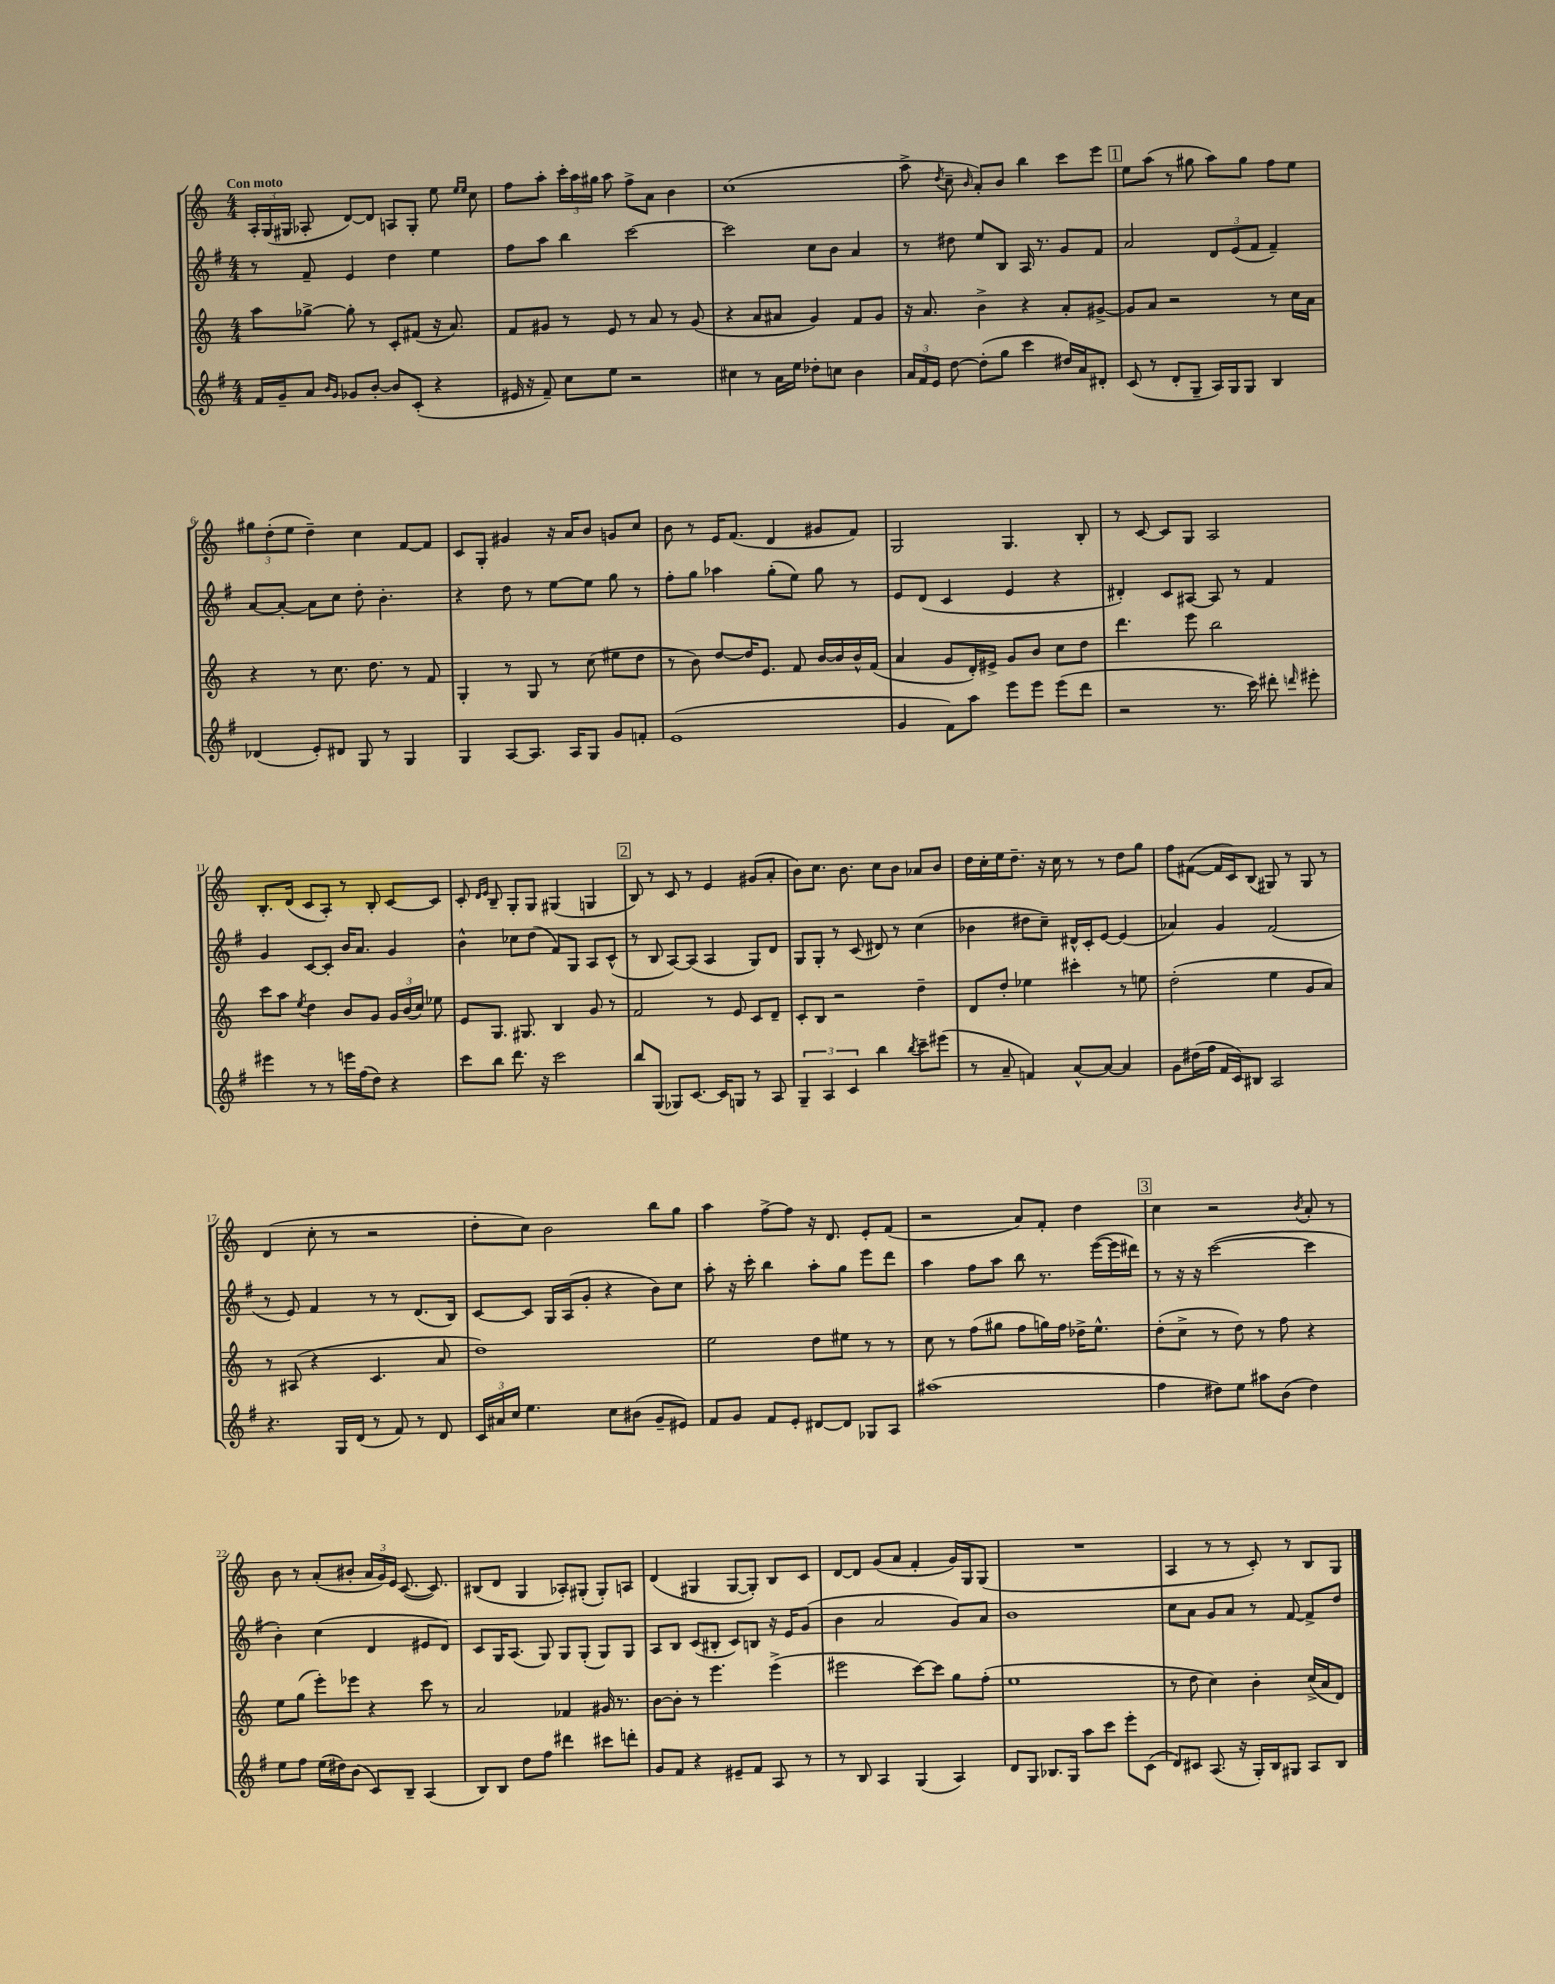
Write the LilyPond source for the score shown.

<<
\new StaffGroup <<
\new Staff = "s0" {
    \clef treble \key c \major \numericTimeSignature \time 4/4 \tempo "Con moto"
    \autoBeamOff \tuplet 3/2 { a16[-. g16( gis16] } aes8-. d'8[~) d'8] a8[ gis8]-. e''8 \grace { e''16[ e''16] } c''8 |
    f''8[ a''8]-. \tuplet 3/2 { c'''16[-. a''16 gis''16] } a''8 f''8[-> a'8] b'4 |
    c''1( |
    a''8-> \acciaccatura { d''8 } c''8-- \grace { b'16 } a'8[-.) b'8] b''4 c'''8[ e'''8] |
    \mark \markup { \box "1" } e''8[ a''8]( r8 gis''8 a''8[) gis''8] f''8[ e''8] |
    \tuplet 3/2 { gis''8[ d''8-.( e''8] } d''4--) c''4 f'8[~ f'8] |
    c'8[ g8]-. gis'4 r16 a'16[ b'8] g'8[ c''8] |
    b'8 r8 e'16[ f'8.]( d'4 gis'8[ f'8]) |
    g2 g4. b8-. |
    r8 c'8~ c'8[ g8] a2 |
    b8.[-. d'16]( c'8[ a8]-.) r8 b8-. c'8[~ c'8] |
    c'8-. \grace { d'16[ e'16] } b8-- g8[-. g8] gis4( g4 |
    \mark \markup { \box "2" } b8) r8 c'8 r8 e'4 gis'8[( a'8]-. |
    b'8[) c''8.] b'8. c''8[ b'8] aes'8[ b'8] |
    d''16[ c''16-. e''16 d''8.]-- r16 c''16 r8 r8 d''8[ g''8] |
    f''8[ fis'8]~( fis'16[ c'16) b8]( gis8) r8 gis8 r8 |
    d'4( c''8-. r8 r2 |
    d''8[-. c''8]) b'2 b''8[ g''8] |
    a''4 f''8[~-> f''8] r16 d'8. e'8[-. f'8]( |
    r2 a'8[) f'8]-. d''4 |
    \mark \markup { \box "3" } c''4 r2 \acciaccatura { b'8 } a'8-. r8 |
    b'8 r8 a'8[-.( bis'8]-. \tuplet 3/2 { a'16[ g'16) e'16] } c'8.~( c'8.) |
    bis8[( d'8] g4 aes8[-.) gis8]-.( gis8[-.) a8] |
    d'4( gis4 gis8[~ gis8]-.) b8[ c'8] |
    d'8[~ d'8] g'8[( a'8] f'4-. g'16[) g16 g8]( |
    R1 |
    a4 r8 r8 c'8-.) r8 b8[ g8] \bar "|." |
}
\new Staff = "s1" {
    \clef treble \key g \major \numericTimeSignature \time 4/4
    \autoBeamOff r8 fis'8-- e'4 d''4 e''4 |
    fis''8[ a''8] b''4 c'''2~ |
    c'''2 c''8[ b'8] a'4 |
    r8 dis''8 e''8[ b8] a16 r8. g'8[ fis'8] |
    \mark \markup { \box "1" } a'2 \tuplet 3/2 { d'8[ e'8( fis'8] } fis'4--) |
    a'8[~ a'8]~-. a'8[ c''8] d''8-. b'4.-. |
    r4 d''8 r8 e''8[~ e''8] g''8 r8 |
    fis''8[-. g''8] aes''4 g''8[-.( e''8]) g''8 r8 |
    e'8[ d'8]( c'4 e'4 r4 |
    dis'4-.) c'8[ ais8]~ ais8 r8 fis'4 |
    g'4 c'8[~ c'8]-. b'16[ a'8.] g'4 |
    b'4-^ ces''8[ d''8]( fis'8[) g8] a8[ c'8]-^( |
    \mark \markup { \box "2" } r8 b8 a8[~) a8]( a4 g8[) d'8] |
    g8[ g8]-. r8 c'8( dis'8) r8 c''4( |
    bes'4 dis''8[ c''8]--) dis'16[-^ c'16-. e'8]~ e'4( |
    aes'4) g'4 fis'2( |
    r8 e'8) fis'4 r8 r8 d'8.[( b16]) |
    c'8[~ c'8] g16[ a16( g'8]-. r4 b'8[) c''8] |
    a''8-. r16 c'''16-. b''4 a''8[-. g''8] e'''8[ d'''8] |
    a''4 fis''8[ a''8] b''8 r8. e'''16[~( e'''16 dis'''16]) |
    \mark \markup { \box "3" } r8 r16 r16 c'''2~( c'''4 |
    b'4-.) c''4( d'4 eis'8[ d'8]) |
    c'8[ g16 a8.]( g8) g8[ g8]-.( g8[) g8] |
    a8[ b8] c'8[( bis8]-. c'8[) b8] r16 e'16[ g'8]( |
    b'4 a'2 g'8[) a'8] |
    b'1 |
    c''8[ a'8] g'8[ a'8] r8 fis'8~ fis'8[-> d''8] \bar "|." |
}
\new Staff = "s2" {
    \clef treble \key c \major \numericTimeSignature \time 4/4
    \autoBeamOff a''8[ ges''8]~-> ges''8-. r8 c'8[-. fis'8]( r16 a'8.) |
    f'8[ gis'8] r8 e'8 r8 a'8 r8 gis'8( |
    r4 a'8[ ais'8] g'4) f'8[ g'8] |
    r16 a'8. b'4-> r4 a'8[-. gis'8]~-> |
    \mark \markup { \box "1" } gis'8[ a'8] r2 r8 c''16[ a'16] |
    r4 r8 c''8. d''8. r8 f'8 |
    g4-. r8 g8 r8 c''8( eis''8[ d''8] |
    r8 b'8) d''8[~ d''16 e'8.] f'8 b'16[~ b'16 b'16-^ f'16]( |
    a'4 g'8[ d'16-.) eis'16]-> g'8[ b'8] c''8[ d''8] |
    d'''4. e'''8 b''2 |
    c'''8[ a''8] \acciaccatura { e''8 } d''4 b'8[ g'8] \tuplet 3/2 { g'16[ b'16( c''16]) } ees''8 |
    e'8[ g8.] gis8. b4 g'8 r8 |
    \mark \markup { \box "2" } f'2 r8 e'8 c'8[ d'8]-- |
    c'8[-. b8] r2 d''4-- |
    d'8[ d''8]-. ees''4 cis'''4-. r8 e''8 |
    d''2-.( e''4 g'8[ a'8]) |
    r8 ais8( r4 c'4. a'8 |
    d''1) |
    e''2 d''8[ eis''8] r8 r8 |
    c''8 r8 f''8[( gis''8] f''8[ g''16) f''16] des''16[-> e''8.]-^ |
    \mark \markup { \box "3" } d''8[-.( c''8]-> r8 d''8) r8 f''8 r4 |
    e''8[ g''8]( e'''8[-.) ees'''8] r4 c'''8 r8 |
    a'2 fes'4 gis'16 r8. |
    b'8[~ b'8]-. r8 e'''4. e'''4->( |
    eis'''2 c'''8[~) c'''8] g''8[ f''8]-.( |
    e''1 |
    r8 d''8 c''4) b'4-. c''16[->( a'16 d'8]) \bar "|." |
}
\new Staff = "s3" {
    \clef treble \key g \major \numericTimeSignature \time 4/4
    \autoBeamOff fis'16[ g'16-- a'8] \grace { b'16[ g'16] } ges'8[ b'8]~-. b'8[ c'8]-.( r4 |
    eis'16 r16 fis'8--) c''8[ e''8] r2 |
    cis''4 r8 a'16[ e''16] des''8[-. c''8] b'4 |
    \tuplet 3/2 { a'16[ fis'16 e'16] } d''8~ d''8[-.( g''8] c'''4 dis''16[) a'16 dis'8]-. |
    \mark \markup { \box "1" } c'8( r8 d'8[-. g8]-- a16[) g16 g8] b4 |
    des'4( e'8[-.) dis'8] g8 r8 g4 |
    g4 a8[~ a8.] a16[ g8] g'8[ f'8]-. |
    e'1( |
    g'4 fis'8[) a''8] e'''8[ e'''8] e'''8[( d'''8] |
    r2 r8. c'''16) dis'''8-. \grace { d'''16 } eis'''8-. |
    eis'''4 r8 r8 e'''16[ fis''16( d''8]) r4 |
    c'''8[ b''8] d'''8. r16 c'''2 |
    \mark \markup { \box "2" } b''8[ g8]( ges8[) c'8.]~ c'16[ g8] r8 a8 |
    \tuplet 3/2 { g4-- a4 c'4 } b''4 \acciaccatura { b''8 } c'''8[-- eis'''8]( |
    r8 a'8-- f'4) a'8[~-^ a'8]~ a'4 |
    g'8[ dis''16( fis''16] fis'16[ c'16) bis8] a2 |
    r4. g16[ d'16]( r8 fis'8) r8 d'8 |
    \tuplet 3/2 { c'16[ ais'16 c''16] } e''4. c''8[ bis'8]( g'8[-- eis'8]) |
    fis'8[ g'8] fis'8[ e'8]-. dis'8[~ dis'8] ges8[ a8] |
    ais''1( |
    \mark \markup { \box "3" } fis''4 dis''8[) e''8] ais''8[ b'8]( dis''4) |
    e''8[ fis''8] e''16[( dis''16) b'8]( c'8[) b8]-- a4( |
    b8[) b8] d''8[ fis''8] dis'''4 cis'''8[ d'''8]-. |
    g'8[ fis'8] r4 eis'8[-- fis'8] a8 r8 |
    r8 b8 a4 g4( a4) |
    d'8[ g8] bes8.[ g16] a''8[ c'''8] e'''8[-. c'8]( |
    d'8[) cis'8] a8.( r16 g16[-.) b16 gis8] a8[ b8] \bar "|." |
}
>>
>>
